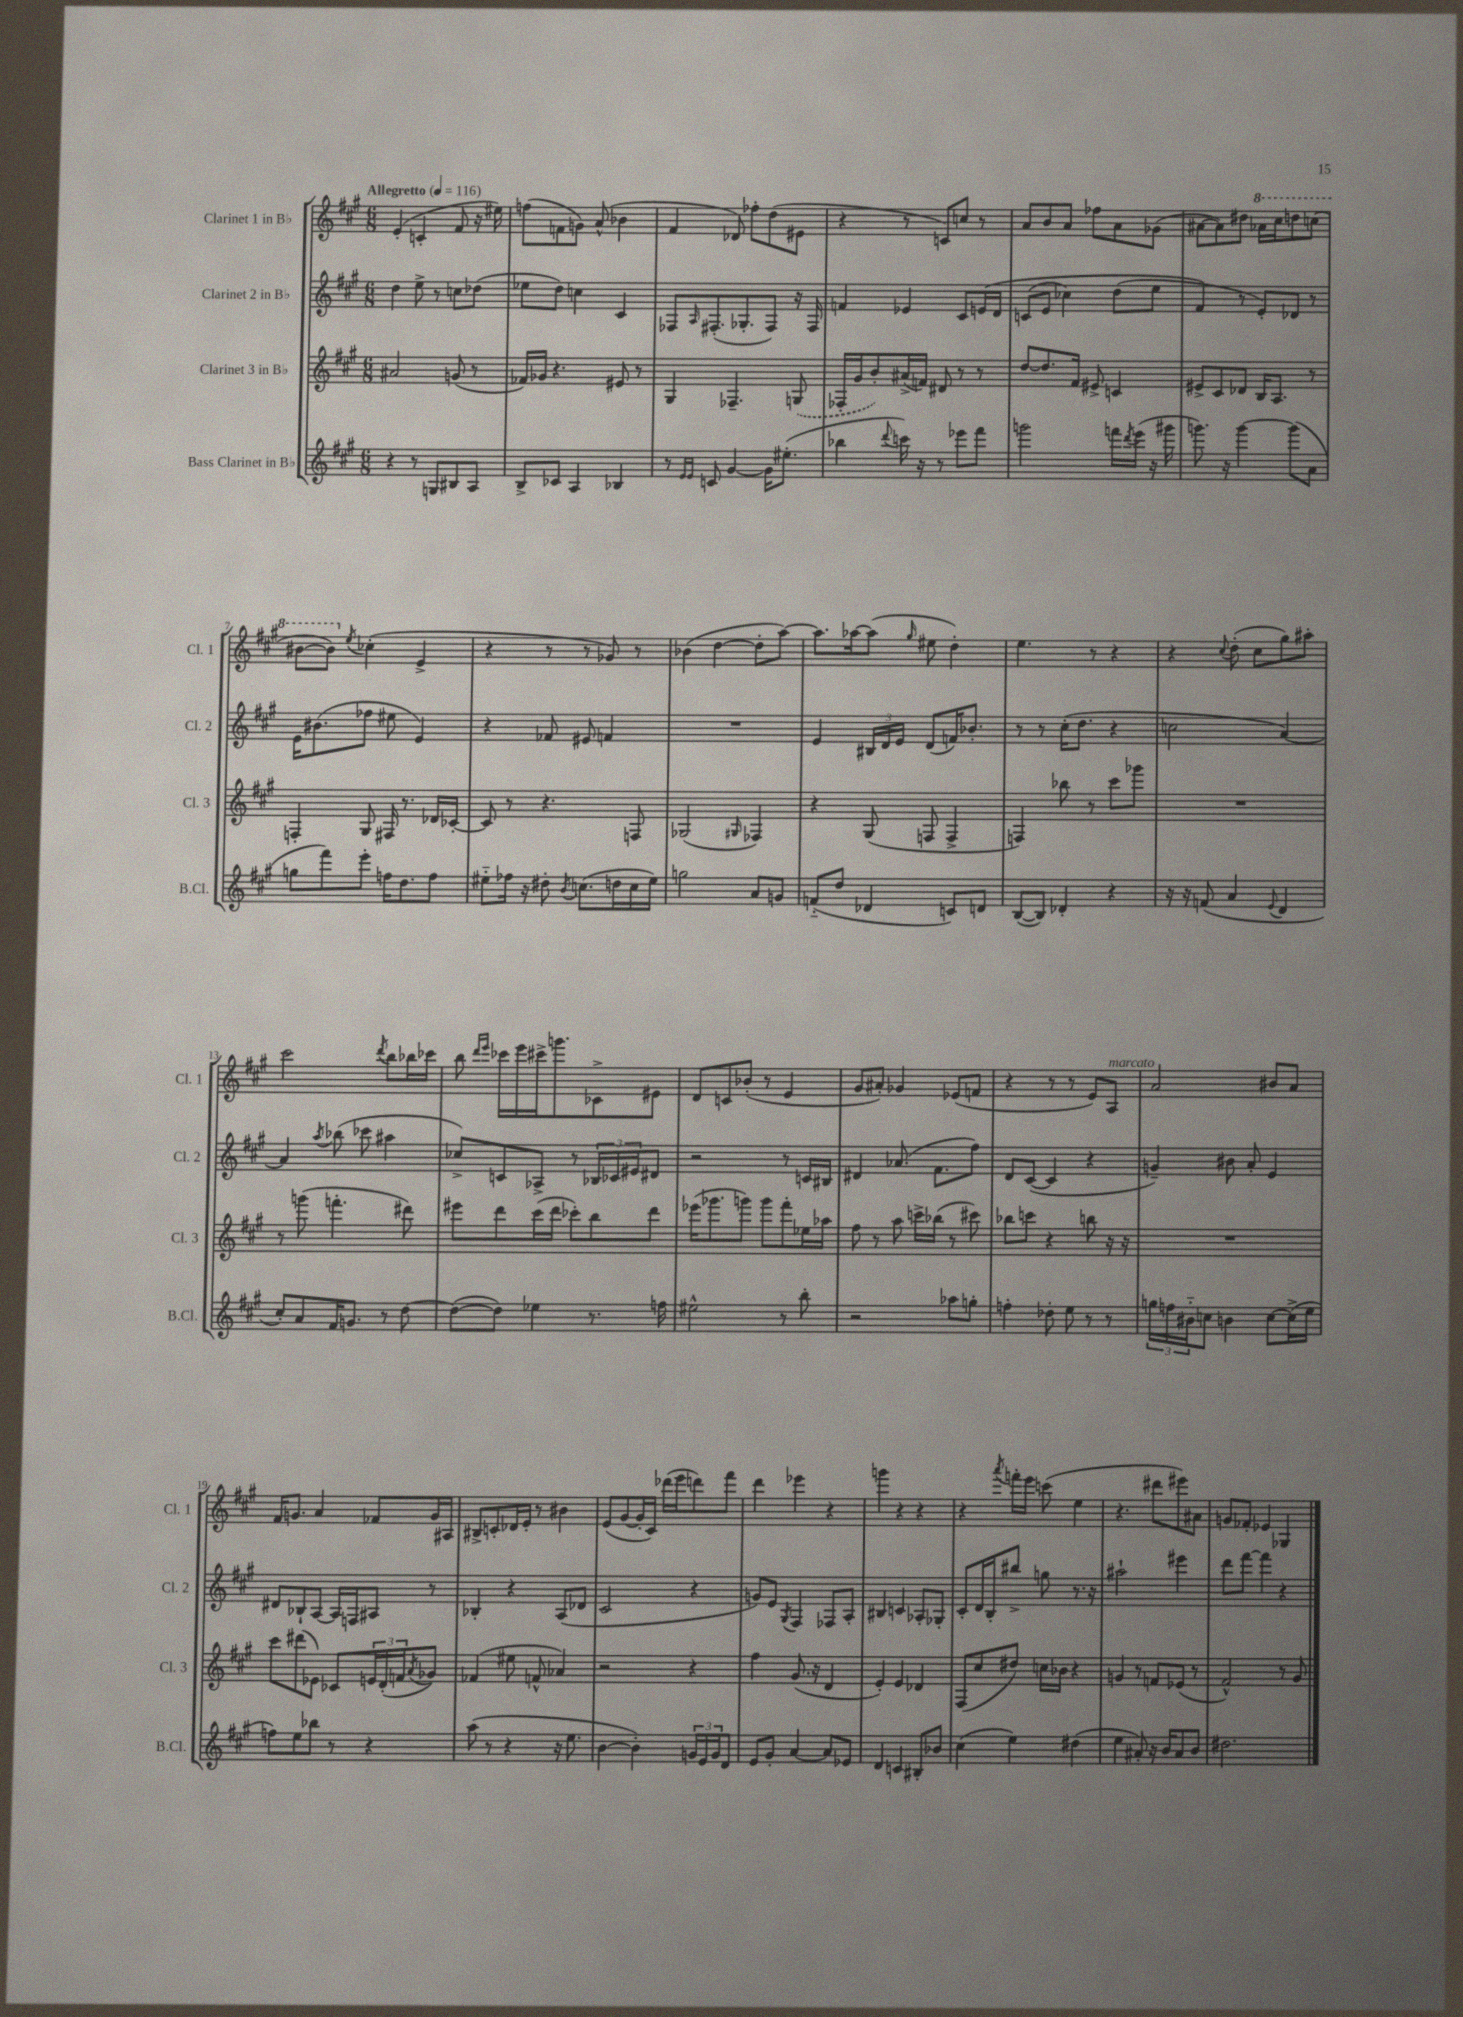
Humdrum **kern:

**kern	**kern	**kern	**kern
*part4	*part3	*part2	*part1
*staff4	*staff3	*staff2	*staff1
*I"Bass Clarinet in B♭	*I"Clarinet 3 in B♭	*I"Clarinet 2 in B♭	*I"Clarinet 1 in B♭
*I'B.Cl.	*I'Cl. 3	*I'Cl. 2	*I'Cl. 1
*clefG2	*clefG2	*clefG2	*clefG2
*k[f#c#g#]	*k[f#c#g#]	*k[f#c#g#]	*k[f#c#g#]
*M6/8	*M6/8	*M6/8	*M6/8
*MM116	*MM116	*MM116	*MM116
=1	=1	=1	=1
!	!	!	!LO:TX:a:B:t=Allegretto
4r	2a#X/	4dd\	(4e'/
8r	.	8ee^\	4cn'/
8Gn/L	.	8r	.
8B#X/	(8gn/	8ccn\L	8f#/
8A/J	8r	(8dd-X\J	16r
.	.	.	16ee#X\)
=2	=2	=2	=2
8B^/L	16f-X/LL)	8ee-X\L	(8ffn\L
.	16g-X/JJ	.	.
8c-X/J	4.r	8dd\J)	8fn\
4A/	.	4ccn\	8gn\J)
.	.	.	(8a^^/
4B-X/	8e#X/	4c#/	4b-X\
.	8r	.	.
=3	=3	=3	=3
8r	4G#/	8F-X/L	4f#/
16qqe/LL	.	.	.
16qqe/JJ	.	16qqA/	.
8cn/	.	(8.F#X'/	.
[4g#/	4.F-X~/	.	8d-X/)
.	.	8.G-X'/	.
.	.	.	8ff-X'\L
16g#\KL]	.	8F#/J)	(8dd\
(8.ee#X'\J	.	.	.
.	(8Gn/	16r	8e#X\J
.	.	16F#/	.
=4	=4	=4	=4
4bb-X\	16F-X'/LL	4fn/	4r
.	16g#/J	.	.
.	8b'/)	.	.
8qqddd/	.	.	.
16cccn\)	(16a#X^/L	4e-X/	8r
16r	16fn/JJ)	.	.
8r	8d#X/	.	8cn/L)
8eee-X\L	8r	8c#/L	8ccn/J
8fff#\J	8r	(16en/L	8r
.	.	16d/JJ	.
=5	=5	=5	=5
2gggn\	[8dd/L	(8cn/L	8a/L
.	8.dd/]	8e/J	8b/
.	.	4cc-X\)	8a/J
.	16f#/Jk	.	.
.	8e#X^/	.	8ff-X\L
16fffn\LL	4cn/	(8dd\L	8a\
8qddd/	.	.	.
(16eee\JJ	.	.	.
16r	.	8ee\J	(8g-X\J
16ggg#X\	.	.	.
=6	=6	=6	=6
8.gggn\)	8e#X^/L	4f#/)	[8a#X\L
.	8c#/	.	8a#\])
16r	.	.	.
[4ggg\	8d-X/J	8r	8dd#X\J
*	*	*	*8va
.	16B/KL	8e'/L)	16aa-X\LL
.	8.A/J	.	16ccc#\J
(8ggg\L]	.	8d-X/J	8dddn\
8a\J	8r	8r	(8cccn\J
!!LO:LB:g=z
=7	=7	=7	=7
8ggn\L	4Fn'/	16e\KL	[8bb#X\L
.	.	(8.b#X\	.
8fff#\)	.	.	8bb#\J])
*	*	*	*X8va
.	.	.	8qee/
8eee'\J	8G#/	8ff-X\J	(4cc-X'\
16ffn\KL	16F#X/	8ee#X\	.
8.dd\	8.r	.	.
.	.	4e/)	4e^/
8ff\J	16d-X/LL	.	.
.	[16c-X'/JJ	.	.
=8	=8	=8	=8
8ee#X\L	8c-/]	4r	4r
16ff-X\Jk	8r	.	.
16r	.	.	.
8dd#X'\	4.r	8f-X/	8r
8qb/	.	.	.
(8.ccn\L	.	8e#X/	8r
.	.	4fn/	8g-X/)
16ddn\L	.	.	.
16cc\	8Fn/	.	8r
16ee#\JJ)	.	.	.
=9	=9	=9	=9
2ggn\	(2G-X/	2.r	(4b-X\
.	.	.	[4dd\
.	16qqG#X/	.	.
8a/L	4F-X/)	.	8dd'\L]
8gn/J	.	.	[8aa\J)
=10	=10	=10	=10
(8fn/L	4r	4e/	8.aa\L]
8dd/J	.	.	.
.	.	.	[16aa-X\k
4d-X/	(8G#/	24B#X/LL	(8aa-\J]
.	.	24d/	.
.	.	24e/JJ	.
.	.	.	16qqgg#/
.	8Fn/	(8d/L	8ee#X\
8cn/L)	4F^/	16fn/K)	4dd'\)
.	.	8.b-X'/J	.
8dn/J	.	.	.
=11	=11	=11	=11
([8B/L	4Fn/)	8r	4.ee\
8B/J])	.	8r	.
4d-X'/	8bb-X\	(16cc#'\KL	.
.	.	8.dd\J	.
.	8r	.	8r
4r	8ccc#\L	4r	4r
.	8ggg-X\J	.	.
=12	=12	=12	=12
16r	2.r	2ccn\	4r
16r	.	.	.
(8fn/	.	.	.
.	.	.	8qqcc#/
4a/	.	.	(8dd'\
.	.	.	8cc#\L
8qqe/	.	.	.
4d/	.	[4a/)	8gg#\)
.	.	.	8aa#X'\J
!!LO:LB:g=z
=13	=13	=13	=13
8cc#'/L)	8r	4a/]	2ccc#\
8a/	(8gggn\	.	.
.	.	8qaa/	.
16f#/K	4.fffn'\	(8bb-X\	.
8.gn/J	.	.	.
.	.	8ccc-X\	.
.	.	.	8qddd/
8r	.	4aa#X\	8bb\L
[8dd\	8ddd#X\)	.	16bb-X\L
.	.	.	16ccc-X\JJ
=14	=14	=14	=14
(8dd\L_	8eee#X\L	8cc-X^/L)	8bb\
.	.	.	16qqddd/LL
.	.	.	16qqeee/JJ
8dd\J])	8ddd\	8cn/	16ccc-X\LL
.	.	.	16eee\
4ee-X\	(16ccc#\L	8A-X^/J	16ccc#X^\J
.	16ddd\JJ	.	8.gggn\
.	8ccc-X'\L)	8r	.
8.r	8bb\	24B-X/LL	8c-X^\
.	.	24c-X/	.
.	.	24e#X/J	.
.	8ddd\J	8d#X/J	8e#X\J
16ffn\	.	.	.
=15	=15	=15	=15
2ee#X^^\	(16eee-X\KL	2r	8d/L
.	8.ggg-X\	.	.
.	.	.	8cn/
.	8gggn\J)	.	(8b-X'/J
.	8ggg\L	.	8r
8r	8fff#'\	8r	4e/
8bb'\	16ee-X\L	16cn/LL	.
.	16aa-X\JJ	16B#X/JJ	.
=16	=16	=16	=16
2r	8ff#\	4d#X/	8g#/L
.	8r	.	8a#X'/J)
.	8aa\	(8.a-X/	4g-X/
.	16cccn^\LL	.	.
.	(16bb-X\JJ	8.f#\L	.
8aa-X\L	8r	.	(8e-X/L
8ggn'\J	8ccc#X\)	8ff#\J)	8fn/J
=17	=17	=17	=17
4ffn'\	8bb-X\L	8d/L	4r
.	8cccn\J	([8c#/J	.
8dd-X'\	4r	4c#/]	8r
8ee\	.	.	8r
8r	8bbn\	4r	8e/L)
!	!	!	!LO:TX:a:i:t=marcato
8r	16r	.	8A/J
.	16r	.	.
=18	=18	=18	=18
24ggn\LL	2.r	4gn~/)	2a/
24ffn\	.	.	.
24b#X\J	.	.	.
8ccn\J	.	.	.
4bn\	.	8b#X\	.
.	.	8a'/	.
[8cc\L	.	4e/	8b#X/L
(16cc^\L]	.	.	8a/J
16ee\JJ	.	.	.
!!LO:LB:g=z
=19	=19	=19	=19
8ffn\L)	8ccc#\L	8d#X/L	16f#/KL
.	.	.	8.gn/J
8ee\	(8ddd#X\	8B-X`/	.
8bb-X\J	8e-X\J)	[8A/J	4a/
8r	8c-X/L	16A/LL]	.
.	.	16Fn/J	.
4r	24en/L	8A#X/J	8f-X/L
.	(24d'/	.	.
.	24fn/J	.	.
.	8qa/	.	.
.	8g-X/J)	8r	16g/L
.	.	.	16A#X/JJ
=20	=20	=20	=20
(8aa\	(4f-X/	4B-X'/	8B#X^/L
8r	.	.	8cn'/
4r	8ee#X\	4r	16d-X/L
.	.	.	16e'/JJ
.	8fn^^/	.	8r
16r	4a-X/)	(8A/L	4b#X\
8.ee\	.	.	.
.	.	8d-X/J	.
=21	=21	=21	=21
[4b\	2r	2c#/	(8e/L
.	.	.	[8g#/
4b'\])	.	.	16g#'/L]
.	.	.	16c#/JJ)
.	.	.	(16ddd-X\LL
.	.	.	16eee\J
24gn/LL	4r	4r	8dddn\)
24e/	.	.	.
24g/J	.	.	.
8d/J	.	.	8fff#\J
=22	=22	=22	=22
8e/L	4ff#\	8gn/L)	4ddd\
8g#'/J	.	8e/J	.
.	.	8qG#/	.
[4a/	(8.g#/	4F#/	4eee-X\
.	16r	.	.
8a/L]	4d/	8F-X/L	4r
8e-X/J	.	8A'/J	.
=23	=23	=23	=23
4d/	4e'/)	4B#X/	4gggn\
4cn/	4e/	4cn/	4r
8B#X'/L	4d-X/	8A-X'/L	4r
8b-X/J	.	8G-X'/J	.
=24	=24	=24	=24
(4cc#\	(8F#/L	8c#'/L	4r
.	8cc#/	16d/L	.
.	.	16B'/J	.
.	.	.	8qaaa/
4ee\)	8dd#X/J)	8bb#X^/J	16fffn'\LL
.	.	.	16eee\JJ
.	16ccn\LL	8ggn\	(8cccn\
.	16b-X\JJ	.	.
(4dd#X\	4r	8.r	4ee\
.	.	16r	.
=25	=25	=25	=25
4ee\	4gn/	2aa#X`\	4.r
8a#X'/)	8r	.	.
16r	8fn/L	.	8ddd#X\L
16b/KL	.	.	.
8a#/	(8e-X/J	4eee#X\	8eee#X\)
8b/J	8r	.	8a#X\J
=26	=26	=26	=26
2.dd#X\	2f#^^/)	8ddd\L	8gn/L
.	.	[8fff#\J	8f-X'/J
.	.	4fff#\]	4e-X/
.	8r	4r	4G-X/
.	8g#/	.	.
==	==	==	==
*-	*-	*-	*-
